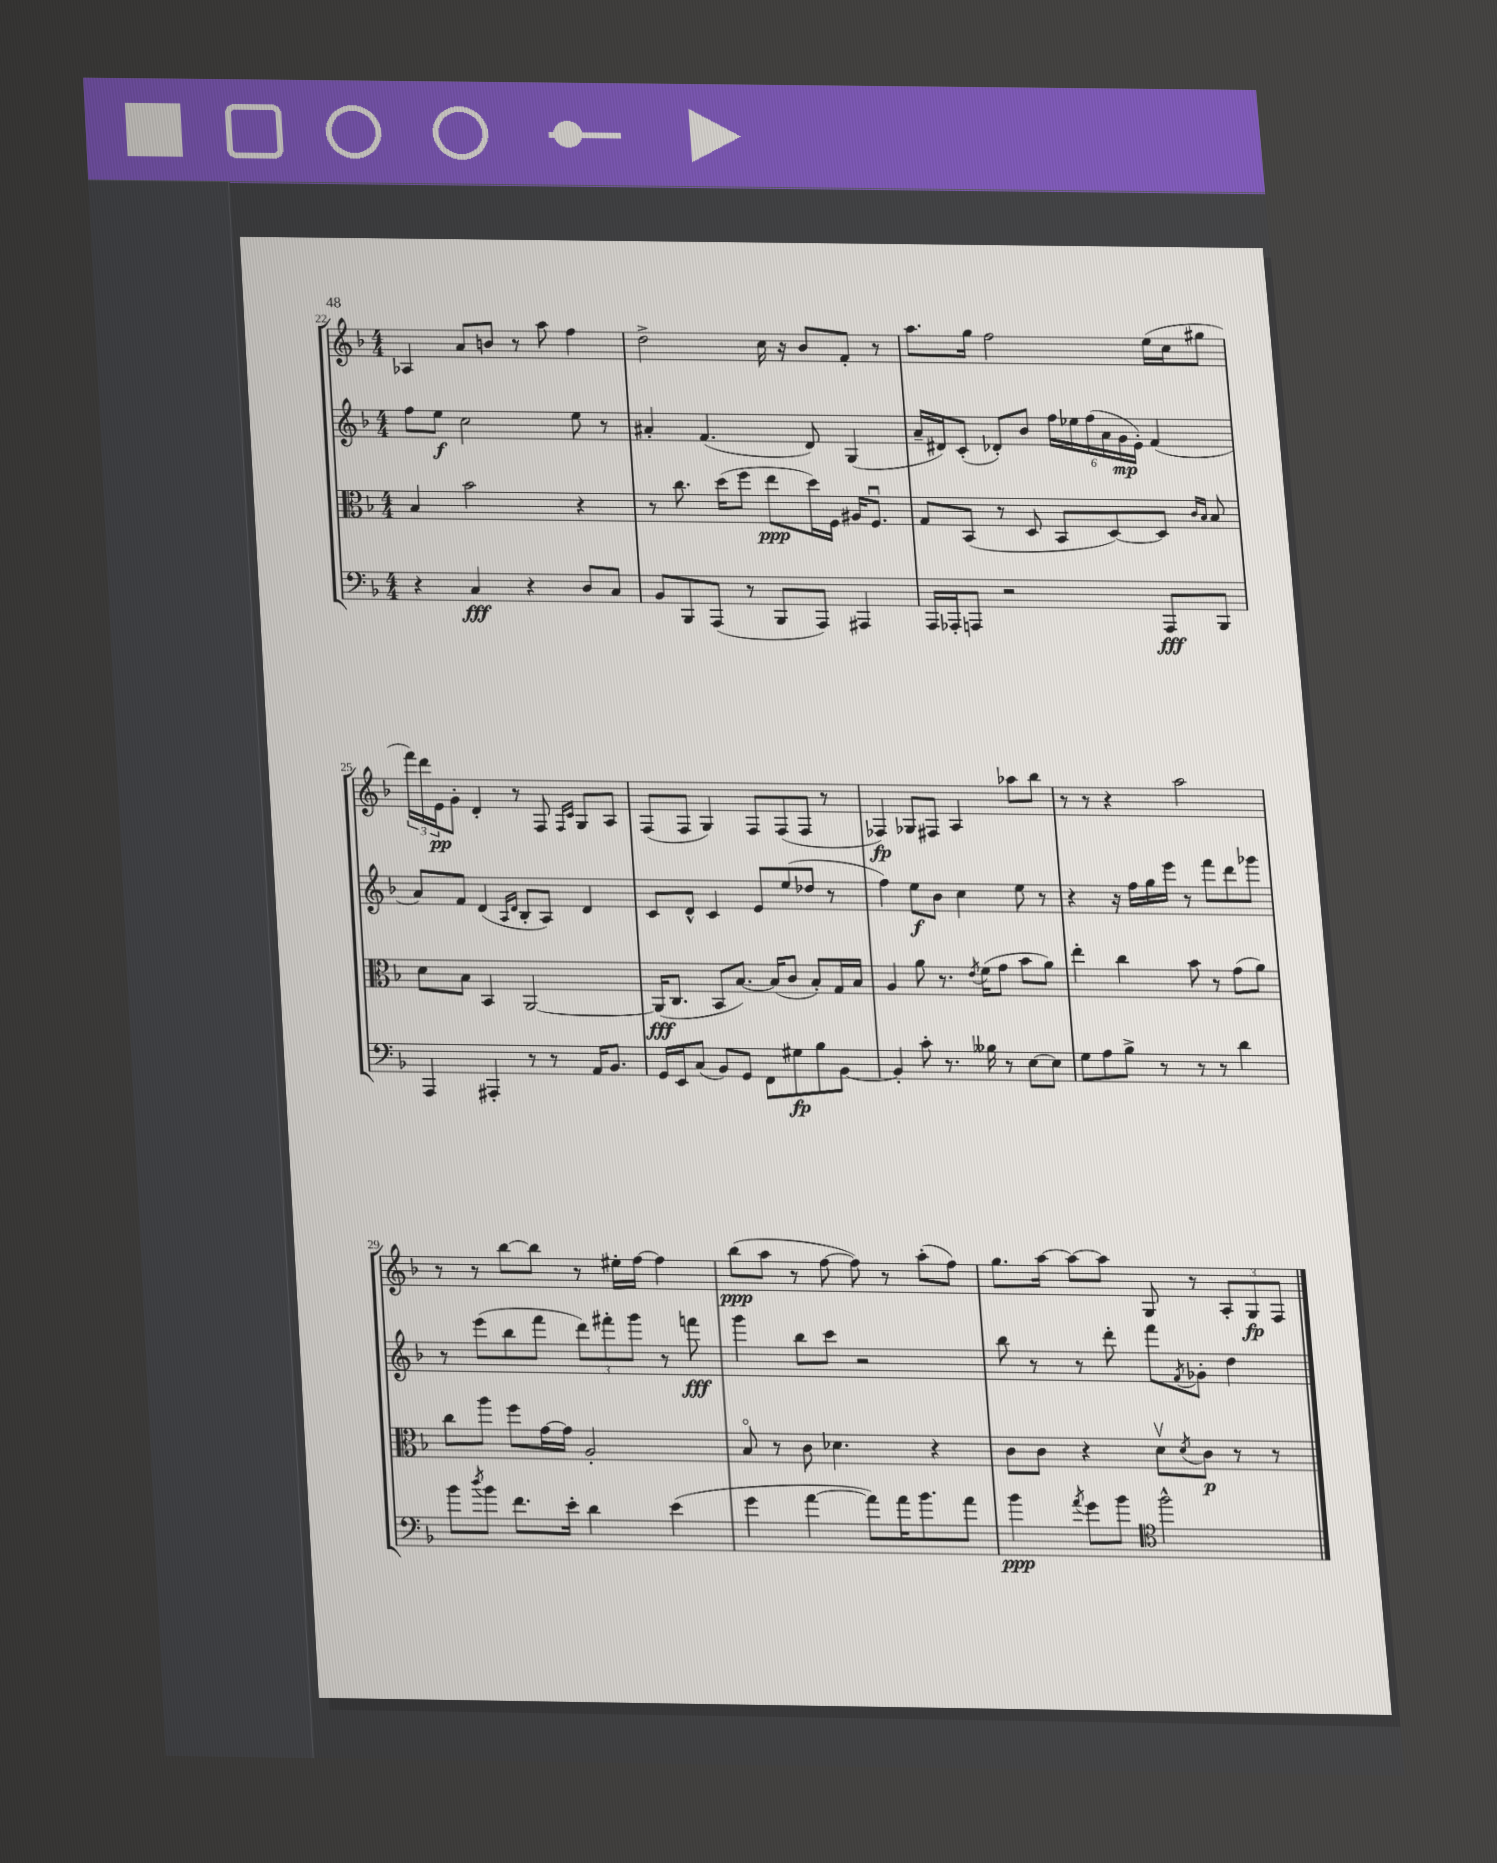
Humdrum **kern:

**kern	**kern	**kern	**kern
*staff4	*staff3	*staff2	*staff1
*clefF4	*clefC3	*clefG2	*clefG2
*k[b-]	*k[b-]	*k[b-]	*k[b-]
*M4/4	*M4/4	*M4/4	*M4/4
4r	4B-	8ff	4A-
.	.	8ee	.
4C	2b-	2cc	8a
.	.	.	8b
4r	.	.	8r
.	.	.	8aa
8D	4r	8ee	4ff
8C	.	8r	.
=	=	=	=
8BB-	8r	4a#'	2dd^
8BBB-	8.cc	.	.
(8AAA	.	(4.f	.
.	(16dd	.	.
8r	8ff	.	.
8BBB-	8ee	.	16cc
.	.	.	16r
8AAA)	16dd)	8d)	8b-
.	16F	.	.
4AAA#	16A#	(4G	8f'
.	8.Fu	.	.
.	.	.	8r
=	=	=	=
16AAA	8G	16a~	8.aa
16AAA-'	.	16d#)	.
8AAA	(8BB-	(8c'	.
.	.	.	16gg
2r	8r	8d-')	2ff
.	8D	8b-	.
.	8BB-	24ff	.
.	.	24ee-	.
.	.	(24ff	.
.	[8D)	24a	.
.	.	24g	.
.	.	24e')	.
8AAA	8D]	(4f	(16ee
.	.	.	16cc
.	16qqc	.	.
.	16qqB-	.	.
8BBB-	8B-	.	8gg#
=	=	=	=
4AAA	8d	8a)	24fff)
.	.	.	24ddd
.	.	.	24e
.	8B-	8f	8g'
4AAA#'	4BB-	(4d	4d'
.	.	16qqA	.
.	.	16qqd	.
8r	[2AA	8B-'	8r
8r	.	8A)	8F
.	.	.	16qqF
.	.	.	16qqc
16AA	.	4d	8G
8.BB-	.	.	.
.	.	.	8A
=	=	=	=
16GG	(16AA]	8c	(8F
16EE	8.C	.	.
(8C	.	8d^^	8F
8BB-)	8BB-	4c	4G)
8GG	[8.B-)	.	.
8FF	.	8e	8F
.	(16B-]	.	.
8G#	8c	(8ee	(8F
8B-	8B-')	8dd-	8F
[8BB-	16G	8r	8r
.	16B-	.	.
=	=	=	=
4BB-']	4A	4ff)	4F-)
8c'	8a	8ee	8G-
8.r	8.r	8b-	8F#
.	.	4cc	4A
.	8qe	.	.
16B--	(16f	.	.
8r	8g	.	.
[8E	8b-	8ee	8aa-
8E]	8a)	8r	8bb-
=	=	=	=
8G	4ee'	4r	8r
8A	.	.	8r
8B-^	4cc	16r	4r
.	.	16ff	.
8r	.	16gg	.
.	.	16eee	.
8r	8b-	8r	2aa
8r	8r	8fff	.
4d	(8g	8ddd	.
.	8a)	8ggg-	.
=	=	=	=
8b-	8cc	8r	8r
8qdd	.	.	.
8b-	8aa	(8eee	8r
8.f	8ff	8bb-	[8bb-
.	[16g	8fff	8bb-]
16e'	16g]	.	.
4d	2A'	12ddd)	8r
.	.	12fff#'	.
.	.	.	16ee#'
.	.	12ggg	.
.	.	.	[16ff
(4e	.	8r	4ff]
.	.	8fff	.
=	=	=	=
4g	8B-o	4ggg	(8bb-
.	8r	.	8aa
[4a	8c	8bb-	8r
.	4.d-	8ccc	[8ff
8a])	.	2r	8ff])
16a	.	.	8r
8.b-	.	.	.
.	4r	.	(8aa'
8a	.	.	8ff)
=	=	=	=
4b-	8c	8bb-	8.gg
.	8c	8r	.
.	.	.	[16aa
8qa	.	.	.
8g	4r	8r	8aa_
8b-	.	8ddd'	8aa]
*clefC4	*	*	*
2ff^^	8dv	8fff	8G
.	8qd	8qf	.
.	8c	8g-'	8r
.	8r	4dd	12A'
.	.	.	12G
.	8r	.	.
.	.	.	12F
==	==	==	==
*-	*-	*-	*-
